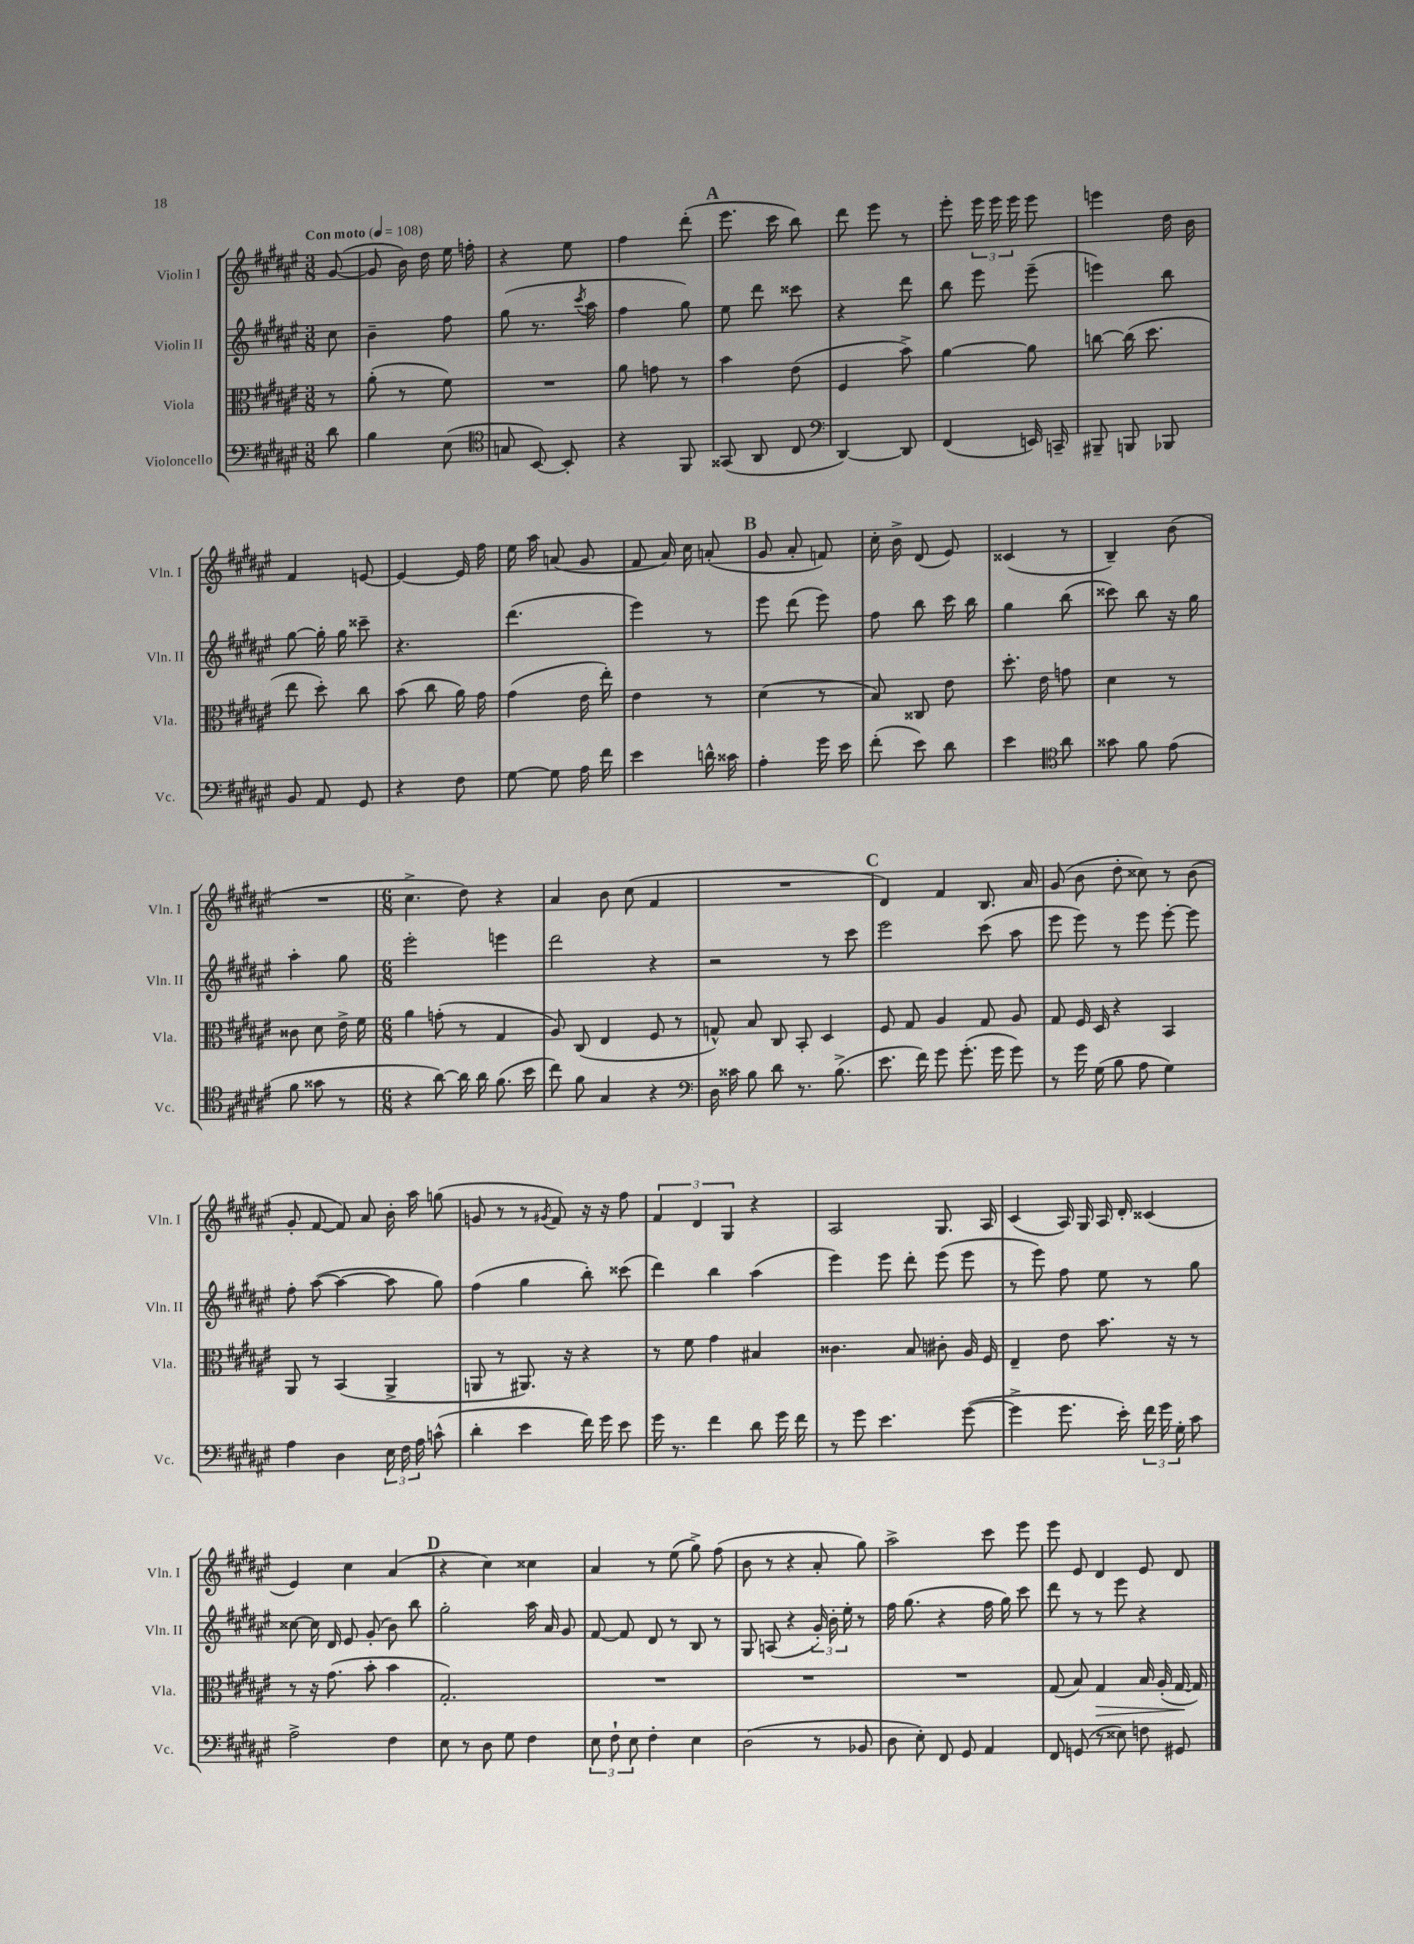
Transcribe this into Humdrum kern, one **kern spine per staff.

**kern	**kern	**dynam	**kern	**kern
*part4	*part3	*part3	*part2	*part1
*staff4	*staff3	*staff3	*staff2	*staff1
*I"Violoncello	*I"Viola	*	*I"Violin II	*I"Violin I
*I'Vc.	*I'Vla.	*	*I'Vln. II	*I'Vln. I
*clefF4	*clefC3	*	*clefG2	*clefG2
*k[f#c#g#d#a#e#]	*k[f#c#g#d#a#e#]	*	*k[f#c#g#d#a#e#]	*k[f#c#g#d#a#e#]
*M3/8	*M3/8	*	*M3/8	*M3/8
*MM108	*MM108	*	*MM108	*MM108
=	=	=	=	=
!	!	!	!	!LO:TX:a:B:t=Con moto
8d#\	8r	.	8cc#\	([8g#/
=1	=1	=1	=1	=1
4B\	(8a#'\	.	4b~\	8g#/]
.	8r	.	.	16b\)
.	.	.	.	16dd#\
(8E#\	8f#\)	.	8ff#\	16ee#\
.	.	.	.	16ffn'\
=2	=2	=2	=2	=2
*clefC4	*	*	*	*
8Gn/	4.r	.	(8gg#\	4r
[8BB/)	.	.	8.r	.
8BB'/]	.	.	.	8ee#\
.	.	.	8qccc#/	.
.	.	.	16aa#\	.
=3	=3	=3	=3	=3
4r	8a#\	.	4ff#\	4ff#\
.	8gn\	.	.	.
8FF#/	8r	.	8gg#\)	(8ddd#'\
!!LO:REH:place=s1:t=A
=4	=4	=4	=4	=4
(8GG##X/	4b\	.	8ee#\	8.eee#\
8AA#/	.	.	8ddd#\	.
.	.	.	.	16ccc#\
8C#/	(8e#\	.	8ccc##X\	8bb\)
=5	=5	=5	=5	=5
*clefF4	*	*	*	*
[4DD#/)	4F#/	.	4r	8ddd#\
.	.	.	.	8eee#\
8DD#/]	8b^\)	.	8ddd#\	8r
=6	=6	=6	=6	=6
(4FF#/	[4a#\	.	8bb\	8eee#'\
.	.	.	8eee#\	24eee#\
.	.	.	.	24eee#\
.	.	.	.	24eee#\
16EEn/)	8a#\]	.	(8eee#~\	8eee#\
16CCn~/	.	.	.	.
=7	=7	=7	=7	=7
8BBB#X~/	[8ccn\	.	4eeen\)	4eeen\
8BBBn/	(16cc\]	.	.	.
.	8.dd#\	.	.	.
8BBB-X/	.	.	8bb\	16dd#\
.	.	.	.	16b\
!!LO:LB:g=z
=8	=8	=8	=8	=8
8BB/	8ee#\	.	[8gg#\	4f#/
8AA#/	8dd#'\)	.	16gg#'\]	.
.	.	.	16gg#\	.
8GG#/	8cc#\	.	8ccc##X~\	[8en/
=9	=9	=9	=9	=9
4r	(8b\	.	4.r	4e/_
.	8cc#\	.	.	.
8F#\	16a#\)	.	.	16e/]
.	16g#\	.	.	16ff#\
=10	=10	=10	=10	=10
[8G#\	(4g#\	.	(4.ddd#\	16ee#\
.	.	.	.	16aa#\
8G#\]	.	.	.	(8an/
16A#\	16e#\	.	.	8g#/
16f#\	16ee#'\)	.	.	.
=11	=11	=11	=11	=11
4e#\	4e#\	.	4eee#\)	8f#/
.	.	.	.	16a#/)
.	.	.	.	16cc#\
16dn^^\	8r	.	8r	(8an'/
16c##X\	.	.	.	.
!!LO:REH:place=s1:t=B
=12	=12	=12	=12	=12
4A#'\	(4d#\	.	8eee#\	8g#/
.	.	.	(8ddd#\	8a#'/
16g#\	8r	.	8eee#\)	8fn/)
16e#\	.	.	.	.
=13	=13	=13	=13	=13
(8f#'\	8B/)	.	8ff#\	16cc#'\
.	.	.	.	16b^\
8e#\)	8C##X/	.	8bb\	(8d#/
8d#\	8e#\	.	16ccc#\	8e#/)
.	.	.	16bb\	.
=14	=14	=14	=14	=14
4e#\	8.dd#'\	.	4gg#\	(4c##X/
.	16e#\	.	.	.
*clefC4	*	*	*	*
8a#\	8gn\	.	(8bb\	8r
=15	=15	=15	=15	=15
8g##X\	4d#\	.	8ccc##X\)	4B~/)
8f#\	.	.	8bb\	.
(8e#\	8r	.	16r	(8b\
.	.	.	16gg#\	.
!!LO:LB:g=z
=16	=16	=16	=16	=16
8f#\	8c##X\	.	4aa#'\	4.r
8g##X\	8d#\	.	.	.
8r	16e#^\	.	8gg#\	.
.	16f#\	.	.	.
=17	=17	=17	=17	=17
*M6/8	*M6/8	*	*M6/8	*M6/8
4r	4a#\	.	2eee#'\	4.cc#^\
[8a#\)	(8gn'\	.	.	.
16a#\]	8r	.	.	8dd#\)
16a#\	.	.	.	.
(8.f#\	4G#/	.	4eeen\	4r
16b\	.	.	.	.
=18	=18	=18	=18	=18
8cc#\)	8A#/)	.	2ddd#\	4a#/
8f#\	(8C#/	.	.	.
4G#/	4E#/	.	.	8b\
.	.	.	.	(8cc#\
4r	8F#/	.	4r	4f#/
.	8r	.	.	.
=19	=19	=19	=19	=19
*clefF4	*	*	*	*
16D#\	8Gn^^/)	.	2r	2.r
16c##X\	.	.	.	.
8B\	8B/	.	.	.
8d#\	8C#/	.	.	.
8.r	8BB'/	.	.	.
.	4D#/	.	8r	.
(8.B^\	.	.	.	.
.	.	.	8ccc#\	.
!!LO:REH:place=s1:t=C
=20	=20	=20	=20	=20
8.e#\	8F#/	.	2eee#\	4d#/)
.	8G#/	.	.	.
16f#\)	.	.	.	.
8g#\	4A#/	.	.	4f#/
(8.g#'\	.	.	.	.
.	8G#/	.	(8ccc#\	8.B/
16g#\	.	.	.	.
8g#\)	8A#/	.	8aa#\	.
.	.	.	.	16a#/
=21	=21	=21	=21	=21
8r	8G#/	.	8eee#\	(8g#/
16g#\	16F#/	.	8eee#\)	8b\
(16G#\	16D#/	.	.	.
8B\	4r	.	8r	8dd#'\
8A#\	.	.	8eee#\	8cc##X\)
4G#\)	4BB/	.	[8eee#'\	8r
.	.	.	8eee#\]	(8b\
!!LO:LB:g=z
=22	=22	=22	=22	=22
4A#\	8AA#/	.	8ff#'\	8g#'/
.	8r	.	([8aa#\	[8f#/
4D#\	(4BB/	.	4aa#\_	8f#/])
.	.	.	.	8a#/
24E#\	4AA#^/	.	8aa#\]	16b'\
24F#\	.	.	.	.
.	.	.	.	16aa#\
24A#\	.	.	.	.
(8cn^^\	.	.	8gg#\)	(8ggn\
=23	=23	=23	=23	=23
4d#'\	8AAn/	.	(4ff#\	8gn/
.	8r	.	.	8r
4e#\	8.AA#X/)	.	4gg#\	8r
.	.	.	.	8qg#X/
.	.	.	.	8f#/)
.	16r	.	.	.
16f#\)	4r	.	8bb'\)	16r
16g#\	.	.	.	16r
8e#\	.	.	(8ccc##X\	8ff#\
=24	=24	=24	=24	=24
16g#\	8r	.	4ddd#\)	6f#/
8.r	.	.	.	.
.	8f#\	.	.	.
.	.	.	.	6d#/
4f#\	4g#\	.	4bb\	.
.	.	.	.	6G#/
8d#\	4B#X/	.	(4aa#\	4r
16g#\	.	.	.	.
16f#\	.	.	.	.
=25	=25	=25	=25	=25
8r	4.c##X\	.	4eee#\)	2A#/
8g#\	.	.	.	.
4.e#\	.	.	8eee#\	.
.	8B/	.	8ddd#'\	.
.	8c#X'\	.	(8eee#\	8.G#/
([8g#\	16A#/	.	8eee#\	.
.	16F#/	.	.	16A#/
=26	=26	=26	=26	=26
4g#^\]	4E#~/	.	8r	(4c#/
.	.	.	8eee#\)	.
8.g#\	8e#\	.	8ff#\	16A#/)
.	.	.	.	16G#/
.	8.b\	.	8ee#\	16A#/
16e#'\)	.	.	.	16d#'/
24f#\	.	.	8r	(4c##X/
24g#\	.	.	.	.
.	16r	.	.	.
24G#'\	.	.	.	.
8c#\	8r	.	8gg#\	.
!!LO:LB:g=z
=27	=27	=27	=27	=27
2A#^\	8r	.	[8cc##X\	4e#/)
.	16r	.	16cc##\]	.
.	(8.g#\	.	16d#/	.
.	.	.	8e#/	4cc#\
.	8b'\	.	(8g#'/	.
4F#\	4b\	.	8b\)	(4a#/
.	.	.	8bb\	.
!!LO:REH:place=s1:t=D
=28	=28	=28	=28	=28
8E#\	2.G#'/)	.	2gg#'\	4r
8r	.	.	.	.
8D#\	.	.	.	4cc#\)
8G#\	.	.	.	.
4F#\	.	.	16aa#\	4cc##X\
.	.	.	16a#/	.
.	.	.	8g#/	.
=29	=29	=29	=29	=29
12E#\	2.r	.	[8f#/	4a#/
12F#`\	.	.	.	.
.	.	.	8f#/]	.
12E#\	.	.	.	.
4F#'\	.	.	8d#/	8r
.	.	.	8r	(8ee#\
4E#\	.	.	8B/	8gg#^\)
.	.	.	8r	(8ff#\
=30	=30	=30	=30	=30
(2D#\	2.r	.	8G#/	8b\
.	.	.	(8An/	8r
.	.	.	4r	4r
8r	.	.	24g#'/)	8a#'/
.	.	.	24b'\	.
.	.	.	24ee#'\	.
8BB-X/	.	.	8r	8gg#\)
=31	=31	=31	=31	=31
8D#\	2.r	.	16ff#\	2aa#^\
.	.	.	(8.gg#\	.
8E#'\)	.	.	.	.
8FF#/	.	.	4r	.
8GG#/	.	.	.	.
4AA#/	.	.	16ff#\	8ccc#\
.	.	.	16gg#\)	.
.	.	.	8ccc#\	8eee#\
=32	=32	=32	=32	=32
8FF#/	(8G#/	.	8ddd#\	8eee#\
(8GGn/	8B/)	.	8r	8e#/
!	!	!LO:HP:b	!	!
8r	4G#/	>	8r	4d#/
8E##X\)	.	.	8eee#\	.
8Fn\	16B/	.	4r	8e#/
.	(16A#'/	.	.	.
8GG#X/	[16G#/	.	.	8d#/
.	16G#/])	]	.	.
==	==	==	==	==
*-	*-	*-	*-	*-
